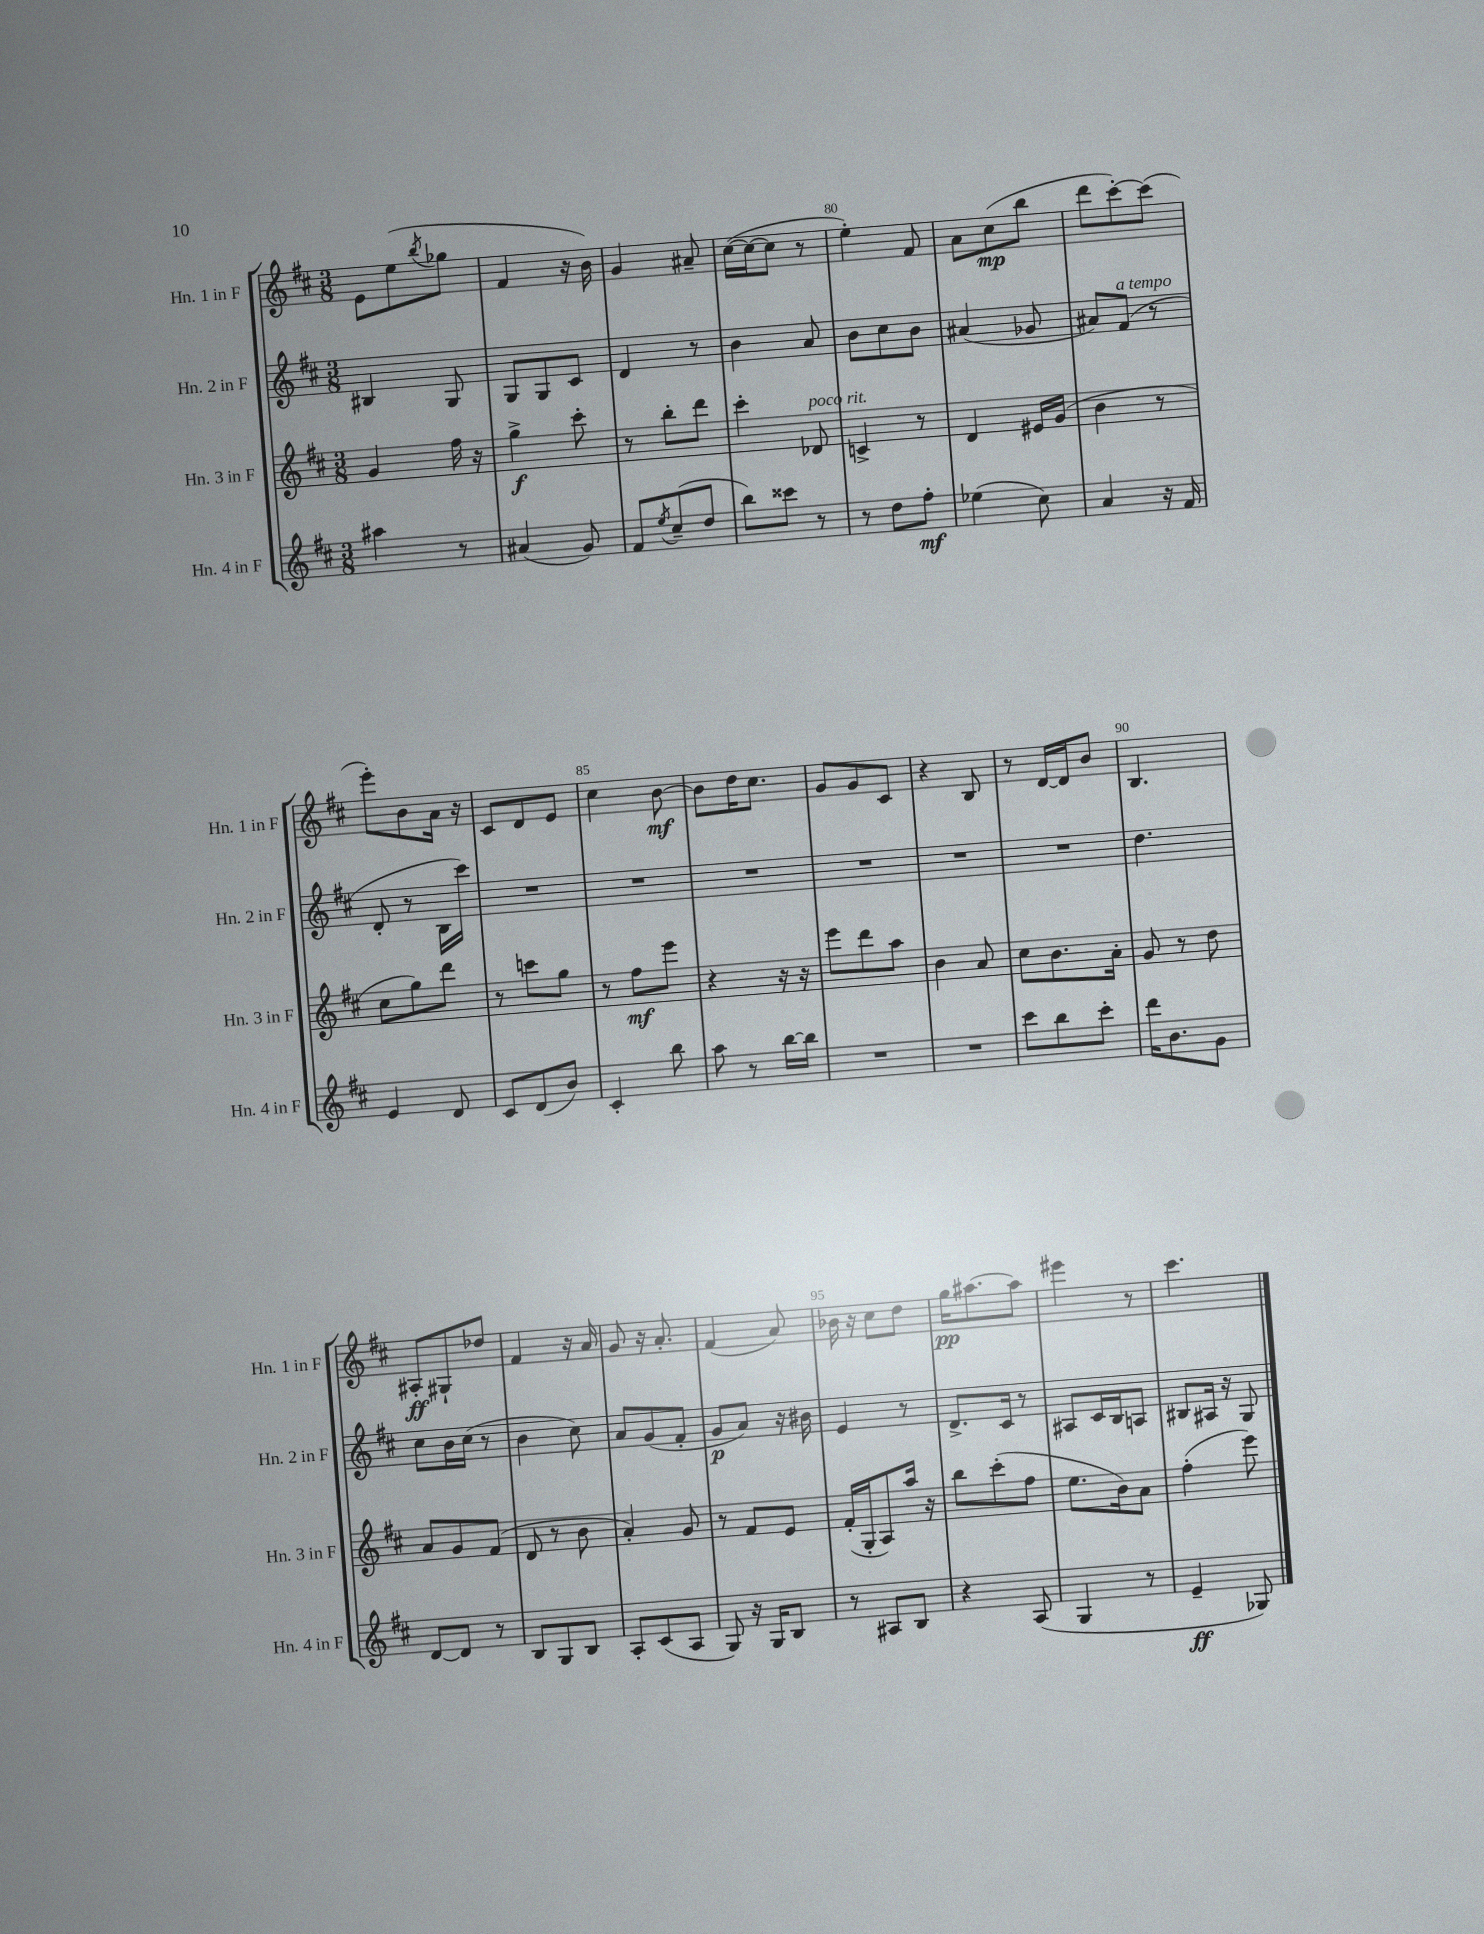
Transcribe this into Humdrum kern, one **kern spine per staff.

**kern	**dynam	**kern	**dynam	**kern	**dynam	**kern	**dynam
*part4	*part4	*part3	*part3	*part2	*part2	*part1	*part1
*staff4	*staff4	*staff3	*staff3	*staff2	*staff2	*staff1	*staff1
*I"Hn. 4 in F	*	*I"Hn. 3 in F	*	*I"Hn. 2 in F	*	*I"Hn. 1 in F	*
*I'Hn. 4 in F	*	*I'Hn. 3 in F	*	*I'Hn. 2 in F	*	*I'Hn. 1 in F	*
*clefG2	*	*clefG2	*	*clefG2	*	*clefG2	*
*k[f#c#]	*	*k[f#c#]	*	*k[f#c#]	*	*k[f#c#]	*
*M3/8	*	*M3/8	*	*M3/8	*	*M3/8	*
=76	=76	=76	=76	=76	=76	=76	=76
4aa#X\	.	4g/	.	4B#X/	.	8e\L	.
.	.	.	.	.	.	(8ee\	.
.	.	.	.	.	.	8qbb/	.
8r	.	16ff#\	.	8G/	.	8gg-X\J	.
.	.	16r	.	.	.	.	.
=77	=77	=77	=77	=77	=77	=77	=77
(4a#X/	.	4gg^\	f	8G/L	.	4f#/	.
.	.	.	.	8G/	.	.	.
8g/)	.	8ccc#'\	.	8c#/J	.	16r	.
.	.	.	.	.	.	16b\)	.
=78	=78	=78	=78	=78	=78	=78	=78
8f#/L	.	8r	.	4d/	.	4g/	.
8qee/	.	.	.	.	.	.	.
(8cc#~/	.	8bb'\L	.	.	.	.	.
8dd/J	.	8ddd\J	.	8r	.	8a#X~/	.
=79	=79	=79	=79	=79	=79	=79	=79
8bb\L)	.	4ccc#'\	.	4b\	.	([16cc#\LL	.
.	.	.	.	.	.	16cc#\J_	.
8ccc##X\J	.	.	.	.	.	8cc#\J]	.
!	!	!LO:TX:a:i:t=poco rit.	!	!	!	!	!
8r	.	8d-X/	.	8a/	.	8r	.
=80	=80	=80	=80	=80	=80	=80	=80
8r	.	4cn^/	.	8b\L	.	4ee'\)	.
8dd\L	.	.	.	8cc#\	.	.	.
8ff#'\J	mf	8r	.	8b\J	.	8f#/	.
=81	=81	=81	=81	=81	=81	=81	=81
(4ee-X\	.	4d/	.	(4a#X/	.	8a\L	.
.	.	.	.	.	.	(8cc#\	mp
8cc#\)	.	16e#X/LL	.	8g-X/	.	8bb\J	.
.	.	(16g/JJ	.	.	.	.	.
=82	=82	=82	=82	=82	=82	=82	=82
4a/	.	4b\	.	8a#X/L)	.	8ddd\L	.
!	!	!	!	!LO:TX:a:i:t=a tempo	!	!	!
.	.	.	.	(8f#/J	.	[8ccc#'\)	.
16r	.	8r	.	8r	.	(8ccc#\J]	.
16f#/	.	.	.	.	.	.	.
!!LO:LB:g=z
=83	=83	=83	=83	=83	=83	=83	=83
4e/	.	8cc#\L	.	8d'/	.	8eee'\L)	.
.	.	8gg\)	.	8r	.	8b\	.
8d/	.	8ddd\J	.	16B\LL	.	16a\Jk	.
.	.	.	.	16ccc#\JJ)	.	16r	.
=84	=84	=84	=84	=84	=84	=84	=84
8c#/L	.	8r	.	4.r	.	8c#/L	.
(8d/	.	8cccn\L	.	.	.	8d/	.
8b/J)	.	8gg\J	.	.	.	8e/J	.
=85	=85	=85	=85	=85	=85	=85	=85
4c#'/	.	8r	.	4.r	.	4cc#\	.
.	.	8ff#\L	mf	.	.	.	.
8bb\	.	8eee\J	.	.	.	[8b\	mf
=86	=86	=86	=86	=86	=86	=86	=86
8aa\	.	4r	.	4.r	.	8b\L]	.
8r	.	.	.	.	.	16dd\K	.
.	.	.	.	.	.	8.cc#\J	.
[16bb\LL	.	16r	.	.	.	.	.
16bb\JJ]	.	16r	.	.	.	.	.
=87	=87	=87	=87	=87	=87	=87	=87
4.r	.	8eee\L	.	4.r	.	8g/L	.
.	.	8ddd\	.	.	.	8g/	.
.	.	8aa\J	.	.	.	8c#/J	.
=88	=88	=88	=88	=88	=88	=88	=88
4.r	.	4b\	.	4.r	.	4r	.
.	.	8a/	.	.	.	8B/	.
=89	=89	=89	=89	=89	=89	=89	=89
8ccc#\L	.	8cc#\L	.	4.r	.	8r	.
8bb\	.	8.b\	.	.	.	[16d/LL	.
.	.	.	.	.	.	16d/J]	.
8ccc#'\J	.	.	.	.	.	8b/J	.
.	.	16a'\Jk	.	.	.	.	.
=90	=90	=90	=90	=90	=90	=90	=90
16ddd\KL	.	8g/	.	4.dd\	.	4.B/	.
8.b\	.	.	.	.	.	.	.
.	.	8r	.	.	.	.	.
8g\J	.	8dd\	.	.	.	.	.
!!LO:LB:g=z
=91	=91	=91	=91	=91	=91	=91	=91
[8d/L	.	8a/L	.	8cc#\L	.	8A#X'/L	ff
8d/J]	.	8g/	.	16b\L	.	8G#X`/	.
.	.	.	.	(16cc#\JJ	.	.	.
8r	.	(8f#/J	.	8r	.	8dd-X/J	.
=92	=92	=92	=92	=92	=92	=92	=92
8B/L	.	8d/	.	4b\	.	4f#/	.
8G/	.	8r	.	.	.	.	.
8B/J	.	8b\	.	8cc#\)	.	16r	.
.	.	.	.	.	.	16a/	.
=93	=93	=93	=93	=93	=93	=93	=93
8A'/L	.	4a'/)	.	8a/L	.	8g/	.
(8c#/	.	.	.	(8g/	.	16r	.
.	.	.	.	.	.	8.a'/	.
8A/J	.	8g/	.	8f#'/J	.	.	.
=94	=94	=94	=94	=94	=94	=94	=94
8G/)	.	8r	.	8g/L	p	(4f#/	.
16r	.	8f#/L	.	8a/J)	.	.	.
16G/KL	.	.	.	.	.	.	.
8B/J	.	8e/J	.	16r	.	8a/)	.
.	.	.	.	16b#X\	.	.	.
=95	=95	=95	=95	=95	=95	=95	=95
8r	.	(16f#'/LL	.	4e/	.	16b-X\	.
.	.	16G'/J	.	.	.	16r	.
8A#X/L	.	8A/)	.	.	.	8cc#\L	.
8B/J	.	16aa/Jk	.	8r	.	8dd\J	.
.	.	16r	.	.	.	.	.
=96	=96	=96	=96	=96	=96	=96	=96
4r	.	8bb\L	.	8.d^/L	.	16gg\KL	pp
.	.	.	.	.	.	[8.aa#X\	.
.	.	(8ccc#'\	.	.	.	.	.
.	.	.	.	16c#/Jk	.	.	.
(8A/	.	8ff#\J	.	8r	.	8aa#\J]	.
=97	=97	=97	=97	=97	=97	=97	=97
4G/	.	8.ee\L	.	8A#X/L	.	4eee#X\	.
.	.	.	.	16c#/L	.	.	.
.	.	16b\k)	.	16B/J	.	.	.
8r	.	8a\J	.	8An/J	.	8r	.
=98	=98	=98	=98	=98	=98	=98	=98
4e~/	ff	(4ff#'\	.	8B#X/L	.	4.ccc#\	.
.	.	.	.	16A#X/Jk	.	.	.
.	.	.	.	16r	.	.	.
8G-X/)	.	8eee\)	.	8G/	.	.	.
==	==	==	==	==	==	==	==
*-	*-	*-	*-	*-	*-	*-	*-
